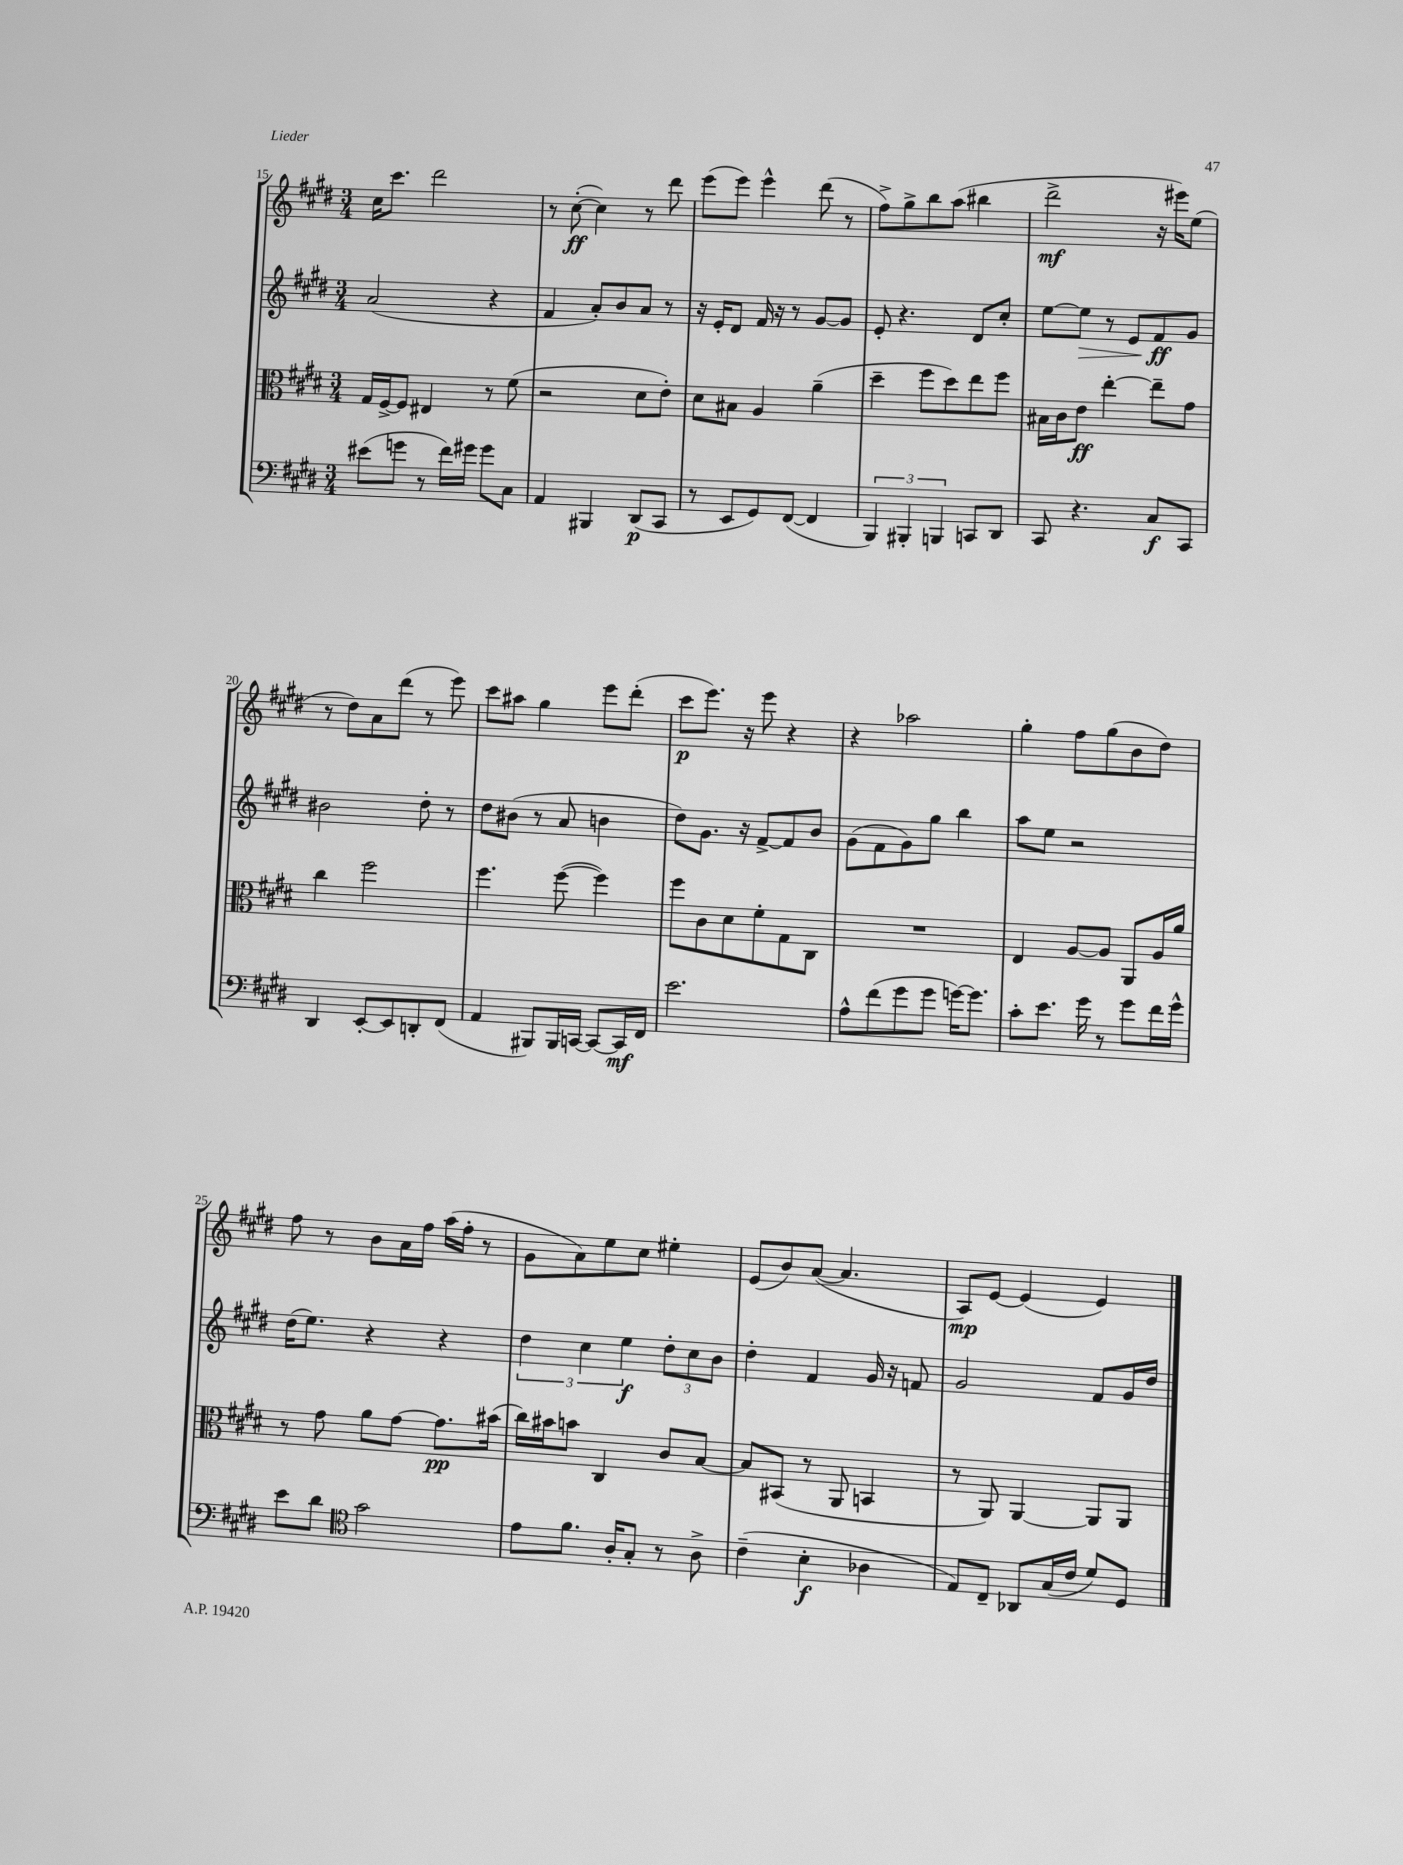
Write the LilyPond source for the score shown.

<<
\new StaffGroup <<
\new Staff = "s0" {
    \clef treble \key e \major \numericTimeSignature \time 3/4
    cis''16 cis'''8. dis'''2 |
    r8 cis''8~-.\ff( cis''4) r8 dis'''8 |
    e'''8( e'''8) e'''4-^ dis'''8( r8 |
    fis''8->) gis''8-> b''8 a''8( bis''4 |
    dis'''2->\mf r16 eis'''16) e''8( |
    r8 dis''8) a'8 dis'''8( r8 e'''8) |
    cis'''8 ais''8 gis''4 e'''8 dis'''8-.( |
    cis'''8\p e'''8.) r16 e'''8 r4 |
    r4 aes''2 |
    gis''4-. fis''8 gis''8( b'8 dis''8) |
    fis''8 r8 b'8 a'16 fis''16 a''16( fis''16-. r8 |
    gis'8 a'8) e''8 cis''8 eis''4-. |
    e'8( b'8) a'8~( a'4. |
    a8\mp) e'8~ e'4( e'4) \bar "|." |
}
\new Staff = "s1" {
    \clef treble \key e \major \numericTimeSignature \time 3/4
    a'2( r4 |
    fis'4 a'8-.) b'8 a'8 r8 |
    r16 e'16-. dis'8 fis'16 r16 r8 gis'8~ gis'8 |
    e'8-. r4. dis'8 cis''8-. |
    e''8~ e''8\> r8 e'8 fis'8\ff\! gis'8 |
    bis'2 dis''8-. r8 |
    dis''8 bis'8( r8 a'8 b'4 |
    dis''8) gis'8. r16 fis'8~-> fis'8 b'8 |
    gis'8( fis'8 gis'8) gis''8 b''4 |
    a''8 e''8 r2 |
    dis''16( e''8.) r4 r4 |
    \tuplet 3/2 { dis''4 cis''4 e''4\f } \tuplet 3/2 { dis''8-. cis''8 b'8 } |
    dis''4-. fis'4 gis'16 r16 f'8 |
    gis'2 fis'8 gis'16 dis''16 \bar "|." |
}
\new Staff = "s2" {
    \clef alto \key e \major \numericTimeSignature \time 3/4
    gis16 fis16~-> fis8 eis4 r8 fis'8( |
    r2 dis'8 e'8-.) |
    dis'8 bis8 a4 a'4--( |
    dis''4-- fis''8 dis''8) e''8 fis''8 |
    bis16 cis'16 e'8\ff e''4~-. e''8-- gis'8 |
    cis''4 fis''2 |
    fis''4. fis''8~( fis''4) |
    fis''8 cis'8 dis'8 fis'8-. gis8 cis8 |
    R2. |
    e4 a8~ a8 a,8 a16 a'16 |
    r8 gis'8 a'8 gis'8~ gis'8.\pp bis'16( |
    cis''16) bis'16 b'8 cis4 cis'8 b8~ |
    b8 bis,8( r8 a,8 b,4 |
    r8 a,8) a,4~ a,8 a,8 \bar "|." |
}
\new Staff = "s3" {
    \clef bass \key e \major \numericTimeSignature \time 3/4
    eis'8( g'8 r8 fis'16) gis'16 gis'8 cis8 |
    a,4 bis,,4 dis,8\p( cis,8 |
    r8 e,8 gis,8) fis,8~( fis,4 |
    \tuplet 3/2 { b,,4) bis,,4-. b,,4 } c,8 dis,8 |
    cis,8 r4. cis8\f cis,8 |
    dis,4 e,8~-. e,8 d,8-. fis,8( |
    a,4 bis,,8) bis,,16 c,16~ c,8~ c,16\mf fis,16 |
    e'2. |
    a8-^ fis'8( gis'8 gis'8 g'16~) g'8. |
    cis'8-. e'8. gis'16 r8 gis'8 fis'16 gis'16-^ |
    e'8 dis'8 \clef tenor gis'2 |
    e'8 fis'8. a16-. gis8-. r8 a8-> |
    cis'4--( b4-.\f aes4 |
    e8) cis8-- aes,8 gis16( cis'16 dis'8) dis8 \bar "|." |
}
>>
>>
\layout { \context { \Score currentBarNumber = #15 } }
